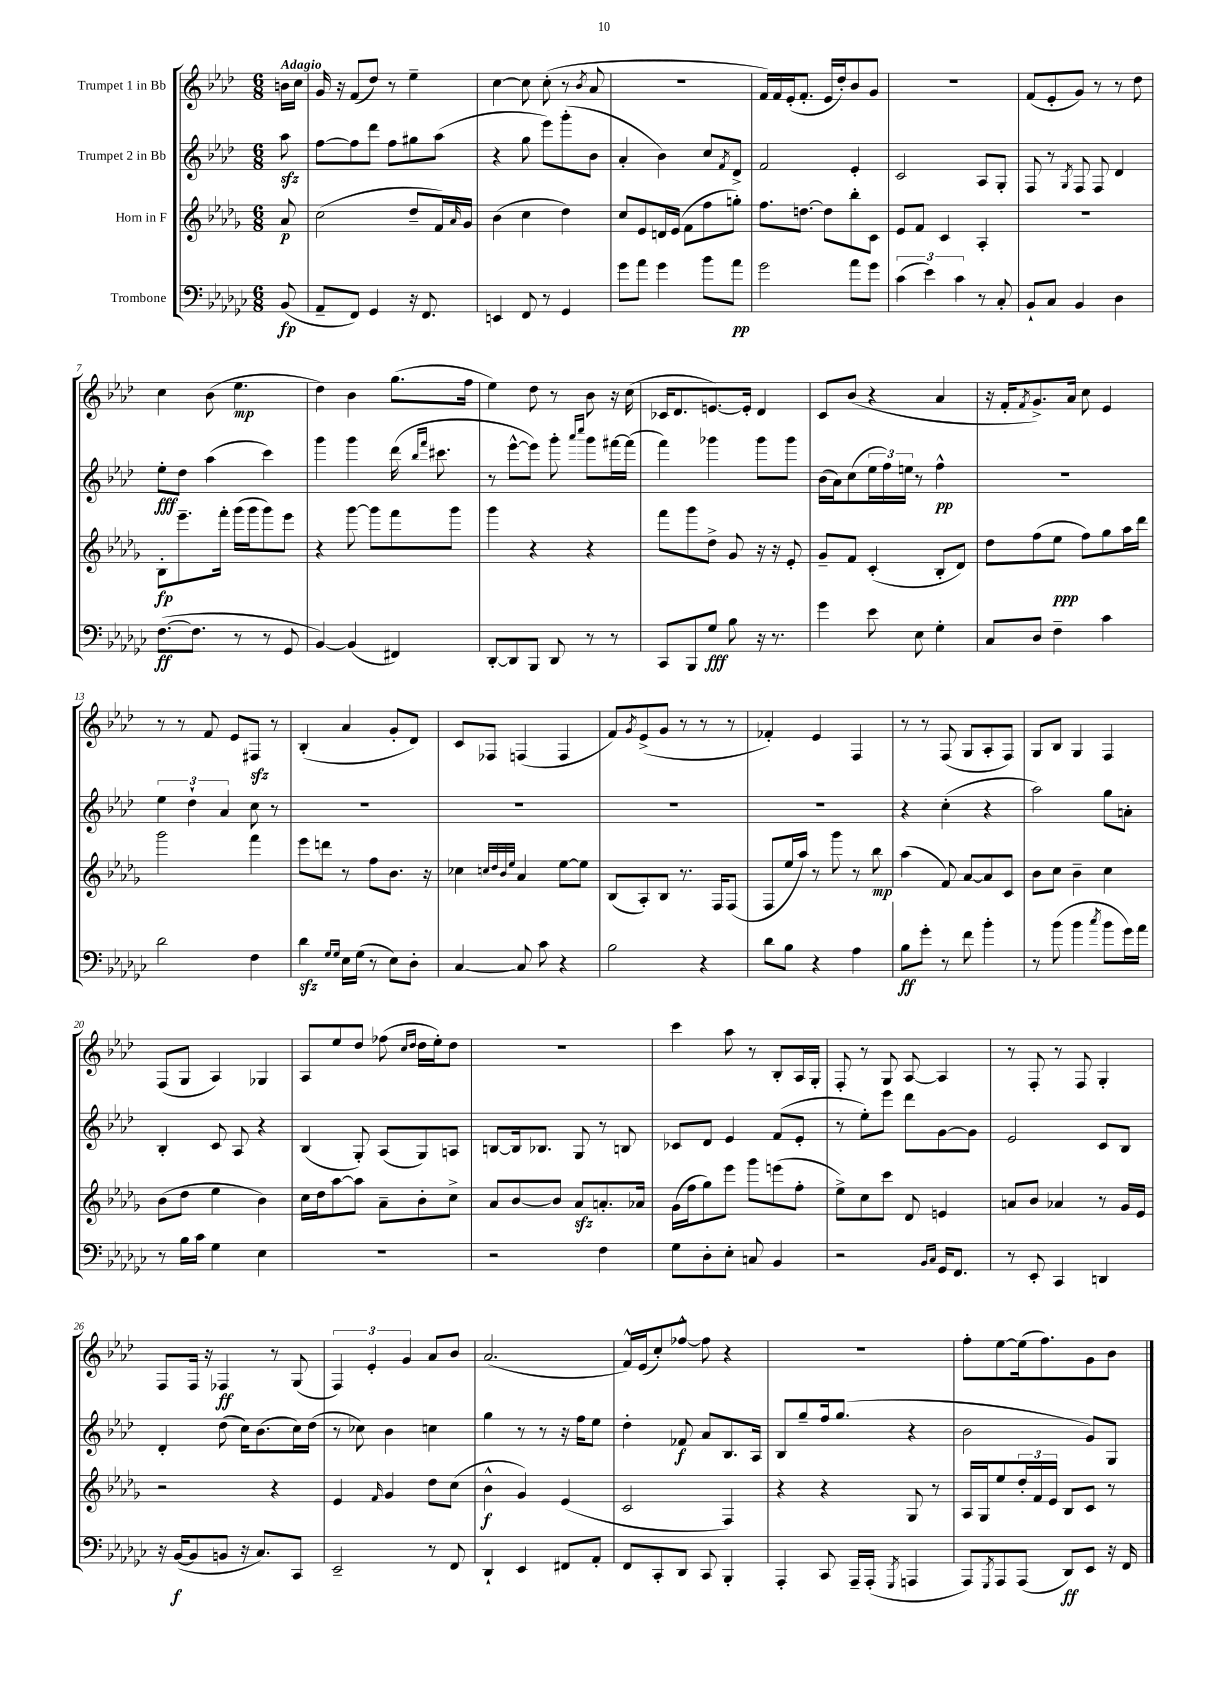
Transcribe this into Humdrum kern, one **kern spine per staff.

**kern	**kern	**kern	**kern
*staff4	*staff3	*staff2	*staff1
*clefF4	*clefG2	*clefG2	*clefG2
*k[b-e-a-d-g-c-]	*k[b-e-a-d-g-]	*k[b-e-a-d-]	*k[b-e-a-d-]
*M6/8	*M6/8	*M6/8	*M6/8
(8BB-	8a-	8aa-	16b
.	.	.	16cc
=	=	=	=
8AA-~	(2cc	[8ff	16g
.	.	.	16r
8FF)	.	8ff]	(8f
4GG-	.	8ddd-	8dd-)
.	.	8ff	8r
16r	8dd-~	8gg#	4ee-~
8.FF	.	.	.
.	16f)	(8aa-	.
.	16qqa-	.	.
.	16g-	.	.
=	=	=	=
4EE	(4b-	4r	[4cc
8FF	4cc	8gg	8cc]
8r	.	8eee-)	(8cc'
4GG-	4dd-)	(8ggg'	8r
.	.	.	8qb-
.	.	8b-	8a-
=	=	=	=
8g-	8cc	4a-'	2.r
8a-	8e-	.	.
4g-	16d	4b-)	.
.	(16e-	.	.
.	8f	.	.
8b-	8ff	8cc	.
.	.	8qf	.
8a-	8gg')	8d-^	.
=	=	=	=
2g-	8.ff	2f	16f)
.	.	.	16f
.	.	.	(16e-'
.	[8.dd	.	8.f'
.	8dd]	.	16e-
.	.	.	16dd-')
8a-	8bb-'	4e-'	8b-
8g-	8c	.	8g
=	=	=	=
(6c-	8e-	2c	2.r
.	8f	.	.
6e-)	.	.	.
.	4c	.	.
6c-	.	.	.
8r	4A-'	8A-	.
8C-'	.	8G'	.
=	=	=	=
8BB-`	2.r	8F	(8f
8C-	.	8r	8e-'
.	.	8qG	.
4BB-	.	8F	8g)
.	.	8F	8r
4D-	.	4d-	8r
.	.	.	8dd-
=	=	=	=
([8.F	8B-'	8ee-'	4cc
.	8.eee-~	8dd-	.
8.F]	.	.	.
.	.	(4aa-	(8b-
.	16fff'	.	.
8r	(16ggg-	.	4.ee-
.	16ggg-	.	.
8r	8ggg-)	4ccc)	.
8GG-	8eee-	.	.
=	=	=	=
[4BB-)	4r	4ggg	4dd-)
(4BB-]	[8ggg-	4ggg	4b-
.	8ggg-]	.	.
4FF#)	8fff	(16ddd-	(8.gg
.	.	16qqbb-	.
.	.	16qqfff	.
.	.	8.ccc#	.
.	8ggg-	.	.
.	.	.	16ff
=	=	=	=
[8DD-'	4ggg-	8r	4ee-)
8DD-]	.	[8eee-^^	.
8BBB-	4r	8eee-])	8dd-
8DD-	.	8ggg'	8r
.	.	16qqaaa-	.
.	.	16qqcccc	.
8r	4r	8ggg	8b-
8r	.	[16fff#	16r
.	.	(16fff#]	(16cc
=	=	=	=
8CC-	8fff	4fff)	16c-
.	.	.	8.d-
8BBB-	8ggg-	.	.
8G-	8dd-^	4ggg-	[8.e)
8B-	8g-	.	.
.	.	.	16e']
16r	16r	8ggg-	4d-
8.r	16r	.	.
.	8e-'	8ggg-	.
=	=	=	=
4g-	8g-~	(16b-	8c
.	.	16a-)	.
.	8f	(8cc	(8b-
8e-	(4c'	24ee-	4r
.	.	24ff)	.
.	.	24ee	.
8E-	.	8r	.
4G-'	8B-'	4ff^^	4a-
.	8d-)	.	.
=	=	=	=
8C-	8dd-	2.r	16r
.	.	.	16f'
.	.	.	8qf
8D-	(8ff	.	8.g^)
4F~	8ee-	.	.
.	.	.	16a-
.	8ff)	.	8cc
4c-	8gg-	.	4e-
.	16aa-	.	.
.	16ddd-	.	.
=	=	=	=
2d-	2ggg-	6ee-	8r
.	.	.	8r
.	.	6dd-`	.
.	.	.	8f
.	.	6a-	.
.	.	.	8e-
4F	4fff	8cc	8F#
.	.	8r	8r
=	=	=	=
4d-	8eee-	2.r	(4B-'
.	8ddd	.	.
16qqG-	.	.	.
16qqG-	.	.	.
16E-	8r	.	4a-
(16G-	.	.	.
8r	8ff	.	.
8E-)	8.b-	.	8g'
8D-'	.	.	8d-)
.	16r	.	.
=	=	=	=
[4C-	4cc-	2.r	8c
.	.	.	8F-
.	32qqcc	.	.
.	32qqdd-	.	.
.	32qqb-	.	.
.	32qqee-	.	.
8C-]	4a-	.	(4F
8c-	.	.	.
4r	[8ee-	.	4F
.	8ee-]	.	.
=	=	=	=
2B-	(8B-	2.r	8f)
.	.	.	8qg
.	8A-')	.	(8e-^
.	8B-	.	8g
.	8.r	.	8r
4r	.	.	8r
.	16F	.	.
.	(8F	.	8r
=	=	=	=
8d-	8F	2.r	4f-')
8B-	16ee-	.	.
.	16aa-)	.	.
4r	8r	.	4e-
.	8ggg-	.	.
4A-	8r	.	4F
.	8bb-	.	.
=	=	=	=
8B-	(4aa-	4r	8r
8g-'	.	.	8r
8r	8f)	(4cc'	(8F
8f	[8a-	.	8G
4b-'	8a-]	4r	8A-'
.	8c	.	8F)
=	=	=	=
8r	8b-	2aa-)	8G
(8b-	8cc	.	8B-
4b-	4b-~	.	4G
8qcc-	.	.	.
8b-	4cc	8gg	4F
16g-)	.	8a'	.
16a-	.	.	.
=	=	=	=
8r	(8b-	4B-'	(8F
16B-	8dd-	.	8G
16c-	.	.	.
4G-	4ee-	8c	4A-)
.	.	8A-	.
4E-	4b-)	4r	4G-
=	=	=	=
2.r	16cc	(4B-	8A-
.	16dd-	.	.
.	[8aa-	.	8ee-
.	8aa-]	8G')	8dd-
.	8a-~	(8A-	(8ff-
.	.	.	16qqcc
.	.	.	16qqdd-
.	8b-'	8G)	16dd-
.	.	.	16ee-')
.	8cc^	8A	8dd-
=	=	=	=
2r	8a-	[8B	2.r
.	[8b-	16B]	.
.	.	8.B-	.
.	8b-]	.	.
.	8a-	8G	.
4F	8.a'	8r	.
.	.	8B	.
.	16a-	.	.
=	=	=	=
8G-	(16g-	8c-	4ccc
.	16ff	.	.
8D-'	8gg-)	8d-	.
8E-'	8eee-	4e-	8aa-
8C	8ggg-	.	8r
4BB-	(8eee	(8f	8B-'
.	8ff'	8e-'	16A-
.	.	.	16G'
=	=	=	=
2r	8ee-^)	8r	8F'
.	8cc	8ee-')	8r
.	8ccc	8eee-	8G
.	8d-	8ddd-	[8A-
16qqBB-	.	.	.
16qqC-	.	.	.
16GG-	4e	[8g	4A-]
8.FF	.	.	.
.	.	8g]	.
=	=	=	=
8r	8a	2e-	8r
8EE-'	8b-	.	8F'
4CC-	4a-	.	8r
.	.	.	8F
4DD	8r	8c	4G'
.	16g-	8B-	.
.	16e-	.	.
=	=	=	=
16r	2r	4d-'	8F
([16BB-	.	.	.
8BB-]	.	.	16F
.	.	.	16r
8BB	.	(8dd-	4F-
16r	.	16cc)	.
8.C-)	.	(8.b-	.
.	4r	.	8r
8CC-	.	16cc)	(8G
.	.	(16dd-	.
=	=	=	=
2EE-~	4e-	8r	6F)
.	.	8cc-)	.
.	.	.	6e-'
.	16qqf	.	.
.	4g-	4b-	.
.	.	.	6g
8r	8dd-	4cc	8a-
8FF	(8cc	.	8b-
=	=	=	=
4DD-`	4b-^^	4gg	(2.a-
4EE-	4g-)	8r	.
.	.	8r	.
8FF#	(4e-	16r	.
.	.	16ff	.
8AA-'	.	8ee-	.
=	=	=	=
8FF	2c	4dd-'	16f^^)
.	.	.	(16e-
8CC-'	.	.	8cc')
8DD-	.	8f-	[8ff-^^
8CC-	.	8a-	8ff-]
4BBB-'	4F)	8.B-	4r
.	.	16A-	.
=	=	=	=
4AAA-'	4r	8B-	2.r
.	.	8gg~	.
8CC-	4r	16ff	.
.	.	(8.gg	.
16AAA-~	.	.	.
(16AAA-'	.	.	.
8qGGG-	.	.	.
4AAA	8G-	4r	.
.	8r	.	.
=	=	=	=
8AAA-)	16A-	2b-	8ff'
.	16G-	.	.
8qGGG-	.	.	.
8AAA-	8ee-	.	[8ee-
(8AAA-	24dd-'	.	(16ee-]
.	24f	.	.
.	.	.	8.ff)
.	24e-	.	.
8DD-)	8B-	.	.
8EE-	8c	8g)	8g
16r	8r	8G	8b-
16FF	.	.	.
==	==	==	==
*-	*-	*-	*-
